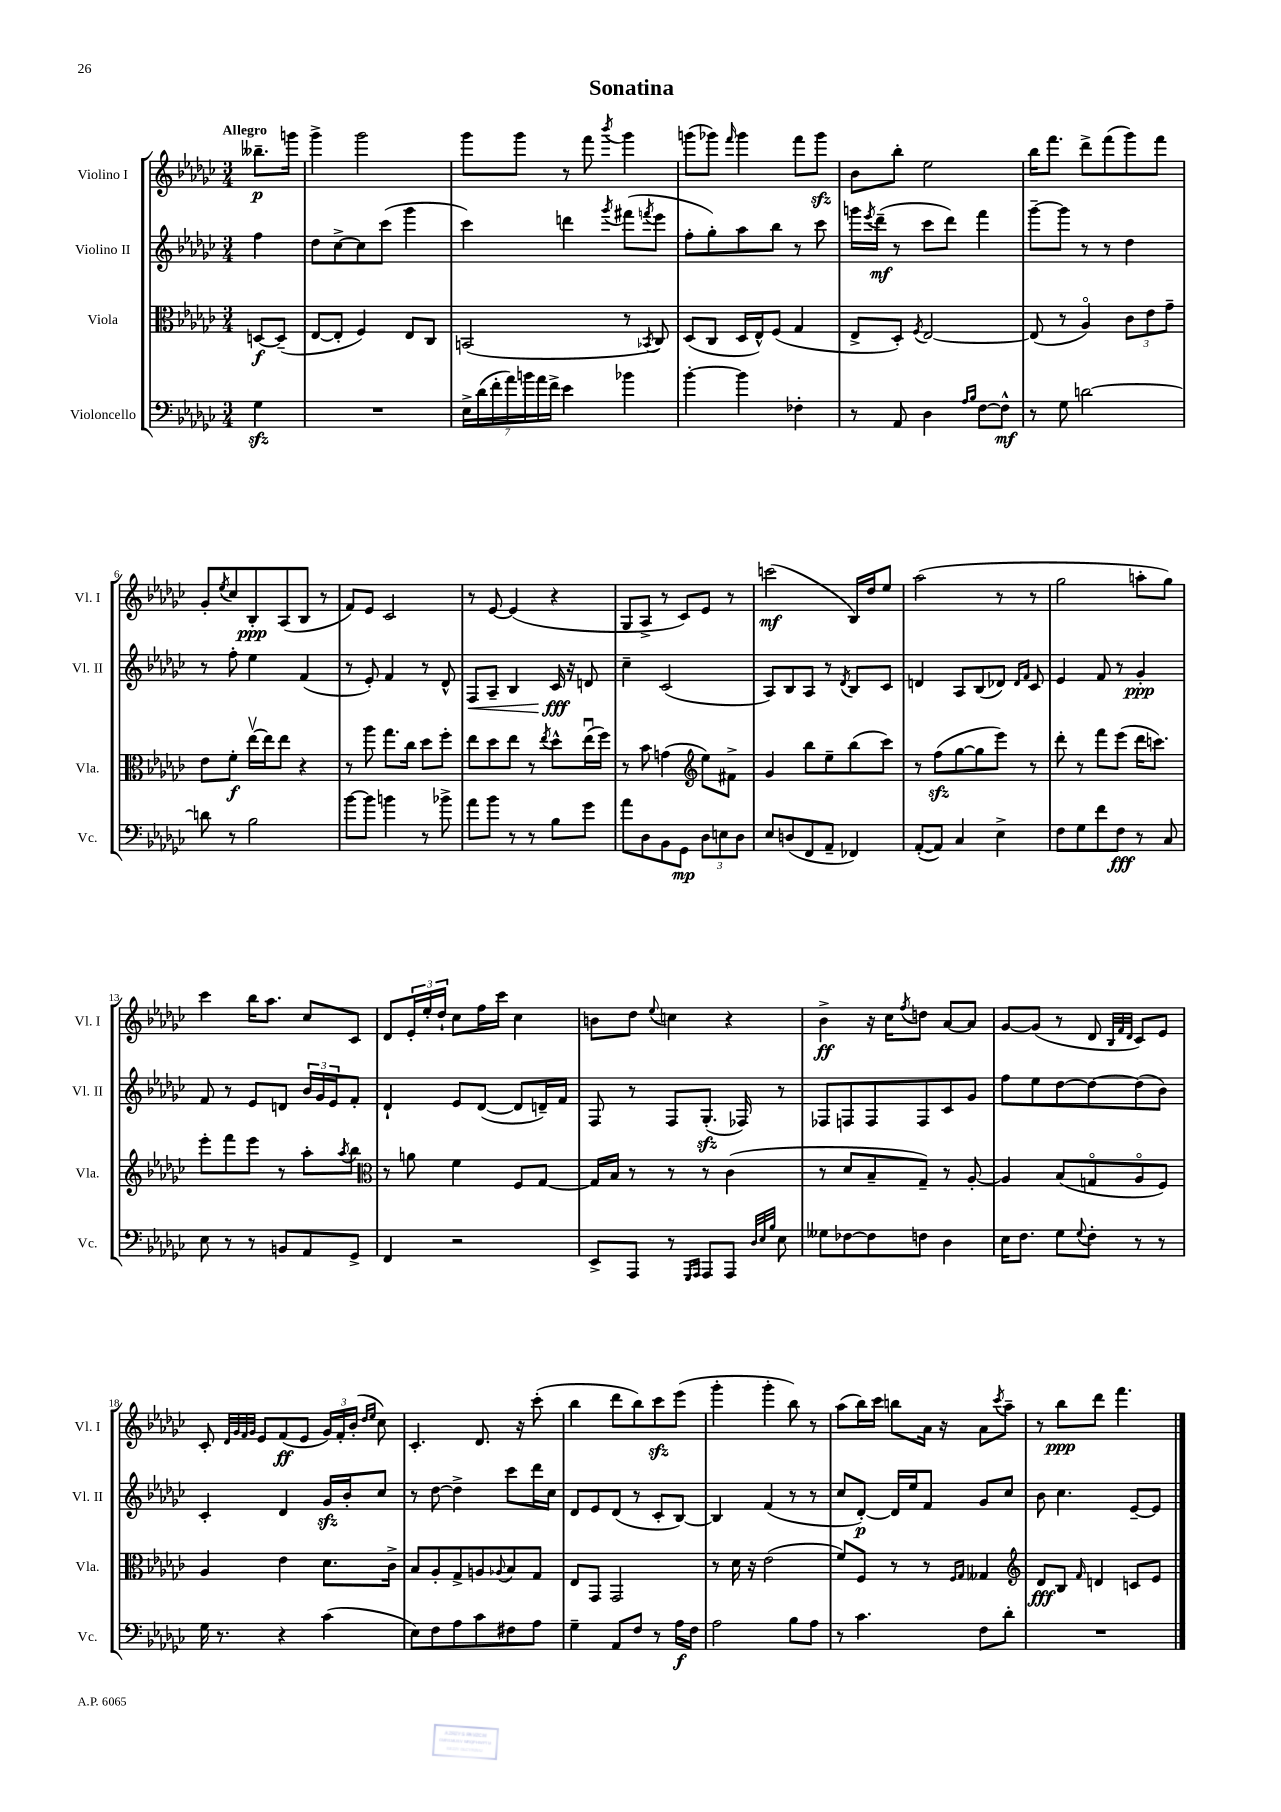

**kern	**kern	**kern	**kern
*staff4	*staff3	*staff2	*staff1
*clefF4	*clefC3	*clefG2	*clefG2
*k[b-e-a-d-g-c-]	*k[b-e-a-d-g-c-]	*k[b-e-a-d-g-c-]	*k[b-e-a-d-g-c-]
*M3/4	*M3/4	*M3/4	*M3/4
4G-	[8D	4ff	8.bb--~
.	(8D~]	.	.
.	.	.	16ggg
=	=	=	=
2.r	[8E-	8dd-	4ggg-^
.	8E-']	[8cc-^	.
.	4F)	8cc-]	2ggg-
.	.	(8ccc-	.
.	8E-	4ggg-	.
.	8C-	.	.
=	=	=	=
28E-^	(2BB	4ccc-)	8ggg-
(28d-	.	.	.
28f'	.	.	.
28a-)	.	.	.
.	.	.	8ggg-
28b	.	.	.
28a-	.	.	.
28f^	.	.	.
4e-	.	4ddd	8r
.	.	.	8fff
.	.	8qggg-	8qbbb-
4b-	8r	(8fff#	4ggg-
.	8qBB-	8qfff	.
.	8C-)	8eee-	.
=	=	=	=
[4b-'	(8D-	8ff'	(8ggg
.	8C-	8gg-')	8ggg-)
.	.	.	16qqfff
4b-]	16D-	8aa-	4ggg-
.	16E-^^)	.	.
.	(8F	8bb-	.
4F-'	4G-	8r	8fff
.	.	8ccc-	8ggg-
=	=	=	=
8r	8E-^	16ggg	8b-
.	.	8qeee-	.
.	.	(16ddd-~	.
8AA-	8D-')	8r	8bb-'
.	8qF	.	.
4D-	[2E-	8ccc-	2ee-
.	.	8ddd-)	.
16qqA-	.	.	.
16qqB-	.	.	.
[8F	.	4fff	.
8F^^]	.	.	.
=	=	=	=
8r	(8E-]	[8ggg-~	16bb-
.	.	.	8.fff
8G-	8r	8ggg-]	.
[2d	4A-o)	8r	8ddd-^
.	.	8r	(8fff
.	12c-	4dd-	8ggg-)
.	12e-	.	.
.	.	.	8fff
.	12g-~	.	.
=	=	=	=
8d]	8e-	8r	8g-'
.	.	.	8qee-
8r	8f'	8ff'	8cc-
2B-	[16ee-v	4ee-	8B-'
.	16ee-]	.	.
.	8ee-	.	(8A-
.	4r	(4f	8B-
.	.	.	8r
=	=	=	=
[8b-	8r	8r	8f)
8b-]	8aa-	8e-')	8e-
4b	8.gg-	4f	2c-
.	16cc-	.	.
8r	8dd-	8r	.
8b-^	8ff'	8d-^^	.
=	=	=	=
8a-	8ee-	8F	8r
8b-	8dd-	8A-~	[8e-
8r	8ee-	4B-	(4e-]
8r	8r	.	.
.	8qee-	.	.
8B-	8dd-^^	16c-	4r
.	.	16r	.
8g-	(16ee-u	8d	.
.	16ff)	.	.
=	=	=	=
8a-	8r	4cc-~	8G-
8D-	8b-	.	8A-^
8BB-	(4g	(2c-	8r
8GG-	.	.	8c-)
*	*clefG2	*	*
12D-	8ee-)	.	8e-
12E	.	.	.
.	8f#^	.	8r
12D-	.	.	.
=	=	=	=
8E-	4g-	8A-)	(2ccc
(8D	.	8B-	.
8FF	8bb-	8A-	.
8AA-~	8ee-~	8r	.
.	.	8qd-	.
4FF-)	(8bb-	8B-	16B-)
.	.	.	16dd-
.	8ccc-)	8c-	8ee-
=	=	=	=
([8AA-'	8r	4d	(2aa-
8AA-])	(8ff	.	.
4C-	[8gg-	8A-	.
.	8gg-]	(8B-	.
4E-^	8eee-)	8d-)	8r
.	.	16qqd-	.
.	.	16qqf	.
.	8r	8c-	8r
=	=	=	=
8F	8ddd-'	4e-	2gg-
8G-	8r	.	.
8f	8fff	8f	.
8F	(8eee-	8r	.
8r	16ddd-	4g-'	8aa'
.	8.ccc)	.	.
8C-	.	.	8gg-)
=	=	=	=
8E-	8eee-'	8f	4ccc-
8r	8fff	8r	.
8r	8eee-	8e-	16bb-
.	.	.	8.aa-
8BB	8r	8d	.
8AA-	8aa-'	24b-	8cc-
.	.	24g-	.
.	.	24e-	.
.	8qaa-	.	.
8GG-^	8bb-	8f'	8c-
=	=	=	=
*	*clefC3	*	*
4FF	8r	4d-`	8d-
.	8a	.	24e-'
.	.	.	24ee-'
.	.	.	24dd-`
2r	4f	8e-	8cc-
.	.	([8d-	16ff
.	.	.	16ccc-
.	8F	8d-]	4cc-
.	[8G-	16d~)	.
.	.	16f	.
=	=	=	=
8EE-^	16G-]	8F	8b
.	16B-	.	.
8AAA-	8r	8r	8dd-
.	.	.	8qqee-
8r	8r	8F	4cc
16qqGGG-	.	.	.
16qqAAA-	.	.	.
8AAA-	8r	(8.G-'	.
8AAA-	(4c-	.	4r
.	.	16F-)	.
32qqD-	.	.	.
32qqE-	.	.	.
32qqB-	.	.	.
8E-	.	8r	.
=	=	=	=
8G--	8r	8F-	4b-^
[8F-	8d-	8F	.
8F-]	8B-~	8F	16r
.	.	.	16cc-
.	.	.	8qff
8F	8G-~)	8F	8dd
4D-	8r	8c-	[8a-
.	[8A-'	8g-	8a-]
=	=	=	=
16E-	4A-]	8ff	[8g-
8.F	.	.	.
.	.	8ee-	(8g-]
8G-	(8B-	[8dd-	8r
8qqG-	.	.	.
8F'	8Go	8dd-_	8d-
.	.	.	32qqB-
.	.	.	32qqf
.	.	.	32qqd-
8r	8A-o	(8dd-]	8c-)
8r	8F)	8b-)	8e-
=	=	=	=
16G-	4A-	4c-'	8c-'
8.r	.	.	.
.	.	.	32qqd-
.	.	.	32qqg-
.	.	.	32qqf
.	.	.	32qqg-
.	.	.	8e-
4r	4e-	4d-	(8f
.	.	.	8e-
(4c-	8.d-	16g-	24g-)
.	.	.	24f'
.	.	16b-'	.
.	.	.	(24b-'
.	.	.	16qqdd-
.	.	.	16qqee-
.	.	8cc-	8cc-)
.	16c-^	.	.
=	=	=	=
8E-)	8B-	8r	4.c-'
8F	8A-'	[8dd-	.
8A-	8G-^	4dd-^]	.
8c-	8A	.	8.d-
.	8qqA-	.	.
8F#	8B-	8ccc-	.
.	.	.	16r
8A-	8G-	16ddd-	(8ccc-'
.	.	16cc-	.
=	=	=	=
4G-~	8E-	8d-	4bb-
.	8GG-	8e-	.
8AA-	2GG-	(8d-	8ddd-
8F	.	8r	8bb-)
8r	.	8c-'	8ccc-
16A-	.	[8B-)	(8eee-
16F	.	.	.
=	=	=	=
2A-	8r	4B-]	4ggg-'
.	16d-	.	.
.	16r	.	.
.	(2e-	(4f	4ggg-'
8B-	.	8r	8bb-)
8A-	.	8r	8r
=	=	=	=
8r	8f)	8cc-	(8aa-
4.c-	8F	[8d-')	16bb-)
.	.	.	16ccc-
.	8r	16d-]	8bb
.	.	16ee-	.
.	8r	8f	16a-
.	.	.	16r
.	16qqF	.	.
.	16qqG-	.	.
8F	4G--	8g-	8a-
.	.	.	8qccc-
8d-'	.	8cc-	8aa-~
=	=	=	=
*	*clefG2	*	*
2.r	8d-	8b-	8r
.	8B-	4.cc-	8bb-
.	16qqf	.	.
.	4d	.	8ddd-
.	.	.	4.fff
.	8c	[8e-~	.
.	8e-	8e-]	.
==	==	==	==
*-	*-	*-	*-
